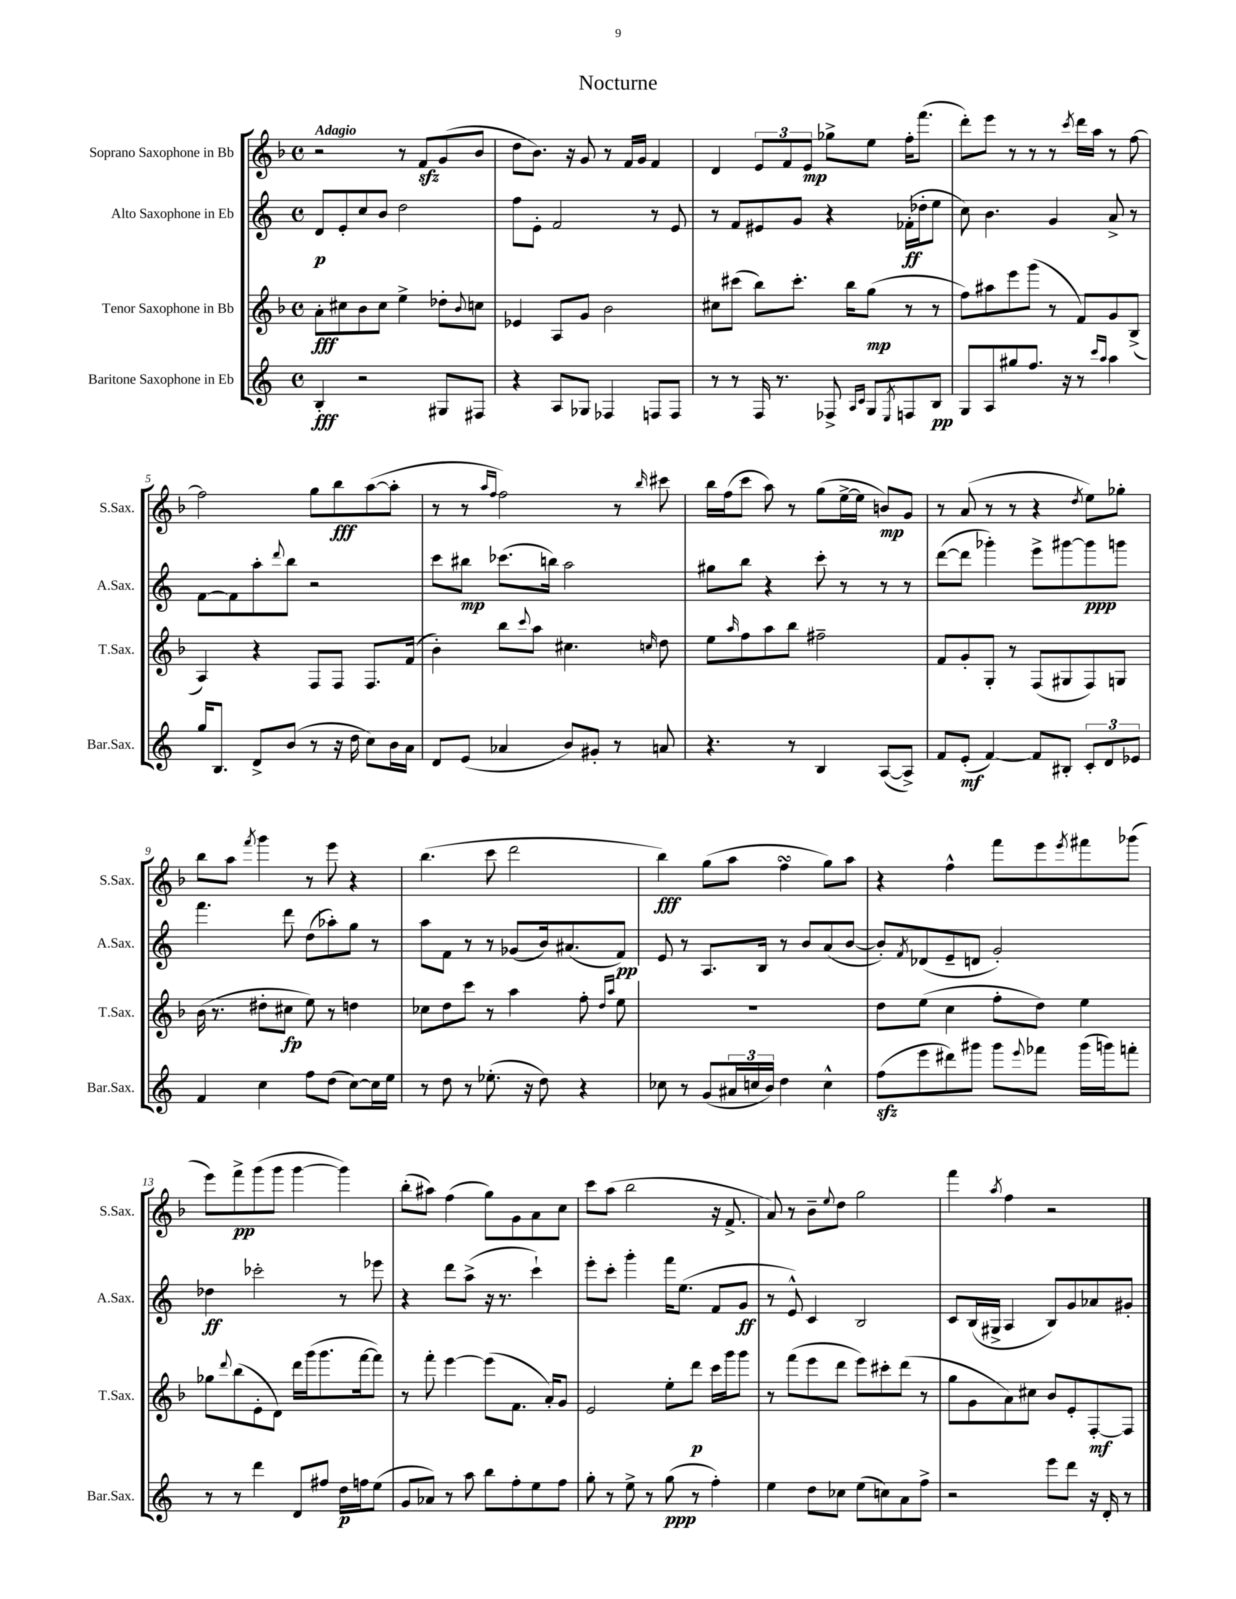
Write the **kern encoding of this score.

**kern	**kern	**kern	**kern
*staff4	*staff3	*staff2	*staff1
*clefG2	*clefG2	*clefG2	*clefG2
*k[]	*k[b-]	*k[]	*k[b-]
*M4/4	*M4/4	*M4/4	*M4/4
*met(c)	*met(c)	*met(c)	*met(c)
4B'	8a'	8d	2r
.	8cc#	8e'	.
2r	8b-	8cc	.
.	8cc#	8b	.
.	4ee^	2dd	8r
.	.	.	8f
8G#	8dd-'	.	(8g
.	8qqb-	.	.
8F#	8cc	.	8b-
=	=	=	=
4r	4e-	8ff	8dd
.	.	8e'	8.b-)
8A	8A	2f	.
.	.	.	16r
8G-	8g	.	8g
4F-	2b-	.	8r
.	.	.	16f
.	.	.	16g
8F	.	8r	4f
8F	.	8e	.
=	=	=	=
8r	8cc#	8r	4d
8r	(8ccc#	8f	.
16F	8bb-)	8e#	12e
8.r	.	.	.
.	.	.	12f
.	8.ccc#'	8g	.
.	.	.	12e
8F-^	.	4r	8gg-^
.	16bb-	.	.
16qqA	.	.	.
16qqc	.	.	.
8G	(8gg	.	8ee
8qE	.	.	.
8F	8r	(16f-'	16ff'
.	.	16dd-'	(8.fff
8B	8r	8ee	.
=	=	=	=
8G	8ff)	8cc)	8ddd')
8A	8aa#	4.b	8eee
8gg#	8eee	.	8r
8.ff	(8ggg	.	8r
.	8r	4g	8r
16r	.	.	.
.	.	.	8qccc
8r	8f)	.	16ddd
.	.	.	16aa
16qqccc	.	.	.
16qqaa	.	.	.
4aa	8g	8a^	8r
.	(8B-^	8r	[8ff
=	=	=	=
16gg	4A)	[8f	2ff]
8.B	.	.	.
.	.	8f]	.
8d^	4r	8aa'	.
.	.	8qqddd	.
(8b	.	8bb	.
8r	8F	2r	8gg
16r	8F	.	8bb-
16dd	.	.	.
8cc)	8.F	.	([8aa
16b	.	.	8aa']
16a	(16f	.	.
=	=	=	=
8d	4b-')	8ccc	8r
(8e	.	8bb#	8r
.	.	.	16qqaa
.	.	.	16qqff
4a-	8bb-	(8.ccc-	2ff)
.	8qqccc	.	.
.	8aa	.	.
.	.	16bb)	.
8b)	4.cc#	2aa	.
8g#'	.	.	.
8r	.	.	8r
.	16qqcc	.	16qqbb-
8a	8dd	.	8ccc#
=	=	=	=
4.r	8ee	8gg#	16bb-
.	.	.	(16ff
.	16qqaa	.	.
.	8ff	8bb	8ccc
.	8aa	4r	8aa)
8r	8bb-	.	8r
4B	2ff#~	8ccc'	(8gg
.	.	8r	[16ee^
.	.	.	16ee]
([8A	.	8r	8b)
8A^])	.	8r	8g
=	=	=	=
8f	8f	([8ddd	8r
(8e'	8g'	8ddd]	(8a
[4f)	8G'	4ggg-')	8r
.	8r	.	8r
8f]	(8F	8eee^	4r
8B#'	8G#	[8ggg#	.
.	.	.	8qdd
12c'	8F)	8ggg#]	8ee)
12d	.	.	.
.	8G	8ggg	8gg-'
12e-	.	.	.
=	=	=	=
4f	(16b-	4.fff	8bb-
.	8.r	.	.
.	.	.	8aa
.	.	.	8qfff
4cc	8dd#'	.	4ggg
.	8cc#	8ddd	.
8ff	8ee)	(8dd	8r
(8dd	8r	8aa-')	8eee
[8cc)	4dd	8gg	4r
16cc]	.	8r	.
16ee	.	.	.
=	=	=	=
8r	8cc-	8aa	(4.bb-
8dd	8dd	8f	.
8r	8ccc	8r	.
(8.ee-'	8r	8r	8ccc
.	4aa	(8g-	2ddd
16r	.	.	.
8dd)	.	16b)	.
.	.	(8.a#	.
4r	8ff'	.	.
.	16qqdd	.	.
.	16qqaa	.	.
.	8ee	8f)	.
=	=	=	=
8cc-	1r	8e	4bb-)
8r	.	8r	.
(8g	.	8.A	(8gg
24a#	.	.	8aa
24cc	.	.	.
.	.	16B	.
24b)	.	.	.
4dd	.	8r	4ff
.	.	8b	.
4cc^^	.	(8a	8gg)
.	.	[8b	8aa
=	=	=	=
(8ff	8dd	8b'])	4r
.	.	8qf	.
8eee	(8ee	(8d-	.
8ddd#)	4cc	8e~	4ff^^
8ggg#	.	8d	.
8ggg#	8ff'	2g')	8fff
8qqeee	.	.	.
8fff-	8dd)	.	8eee
.	.	.	8qeee
(16ggg#	4ee	.	8fff#
16ggg)	.	.	.
8fff'	.	.	(8ggg-
=	=	=	=
8r	8gg-	4dd-	8eee)
.	8qqddd	.	.
8r	(8bb-	.	8fff^
4ddd	8e'	2ccc-'	(8ggg
.	8d)	.	8ggg
8d	16ddd	.	[4ggg
.	(16ggg	.	.
8ff#	8.ggg	.	.
16dd	.	8r	4ggg])
16ff	[16fff	.	.
(8ee	8fff])	8eee-	.
=	=	=	=
8g	8r	4r	(8bb-'
8a-)	8fff'	.	8aa#)
8r	[4eee	8ddd	(4ff
8aa	.	(8aa^	.
8bb	(8eee]	16r	8gg)
.	.	8.r	.
8ff'	8.f	.	8g
8ee	.	4ccc`)	8a
.	16a')	.	.
8ff	8g	.	8cc
=	=	=	=
8gg'	2e	8eee'	8ccc
8r	.	8ccc'	(8aa
8ee^	.	4ggg'	2bb-
8r	.	.	.
(8gg	8ee'	16fff	.
.	.	(8.ee	.
8r	8ddd	.	.
4ff')	16ccc	8f	16r
.	16ggg	.	8.f^
.	8ggg	8g	.
=	=	=	=
4ee	8r	8r	8a)
.	(8fff	8e^^)	8r
8dd	8eee	4c	8b-~
.	.	.	8qqee
8cc-	8ddd	.	8dd
(8ee	8eee)	2B	2gg
8cc)	8ccc#'	.	.
8a	(8ddd	.	.
8ff^	8r	.	.
=	=	=	=
2r	8gg	8c	4fff
.	8g	(16B	.
.	.	16G#^	.
.	.	.	8qaa
.	8a)	4A	4ff
.	8cc#	.	.
8eee	8b-	8B)	2r
8ddd	8e'	8g	.
16r	[8F'	8a-	.
16d'	.	.	.
8r	8F]	8g#'	.
==	==	==	==
*-	*-	*-	*-
